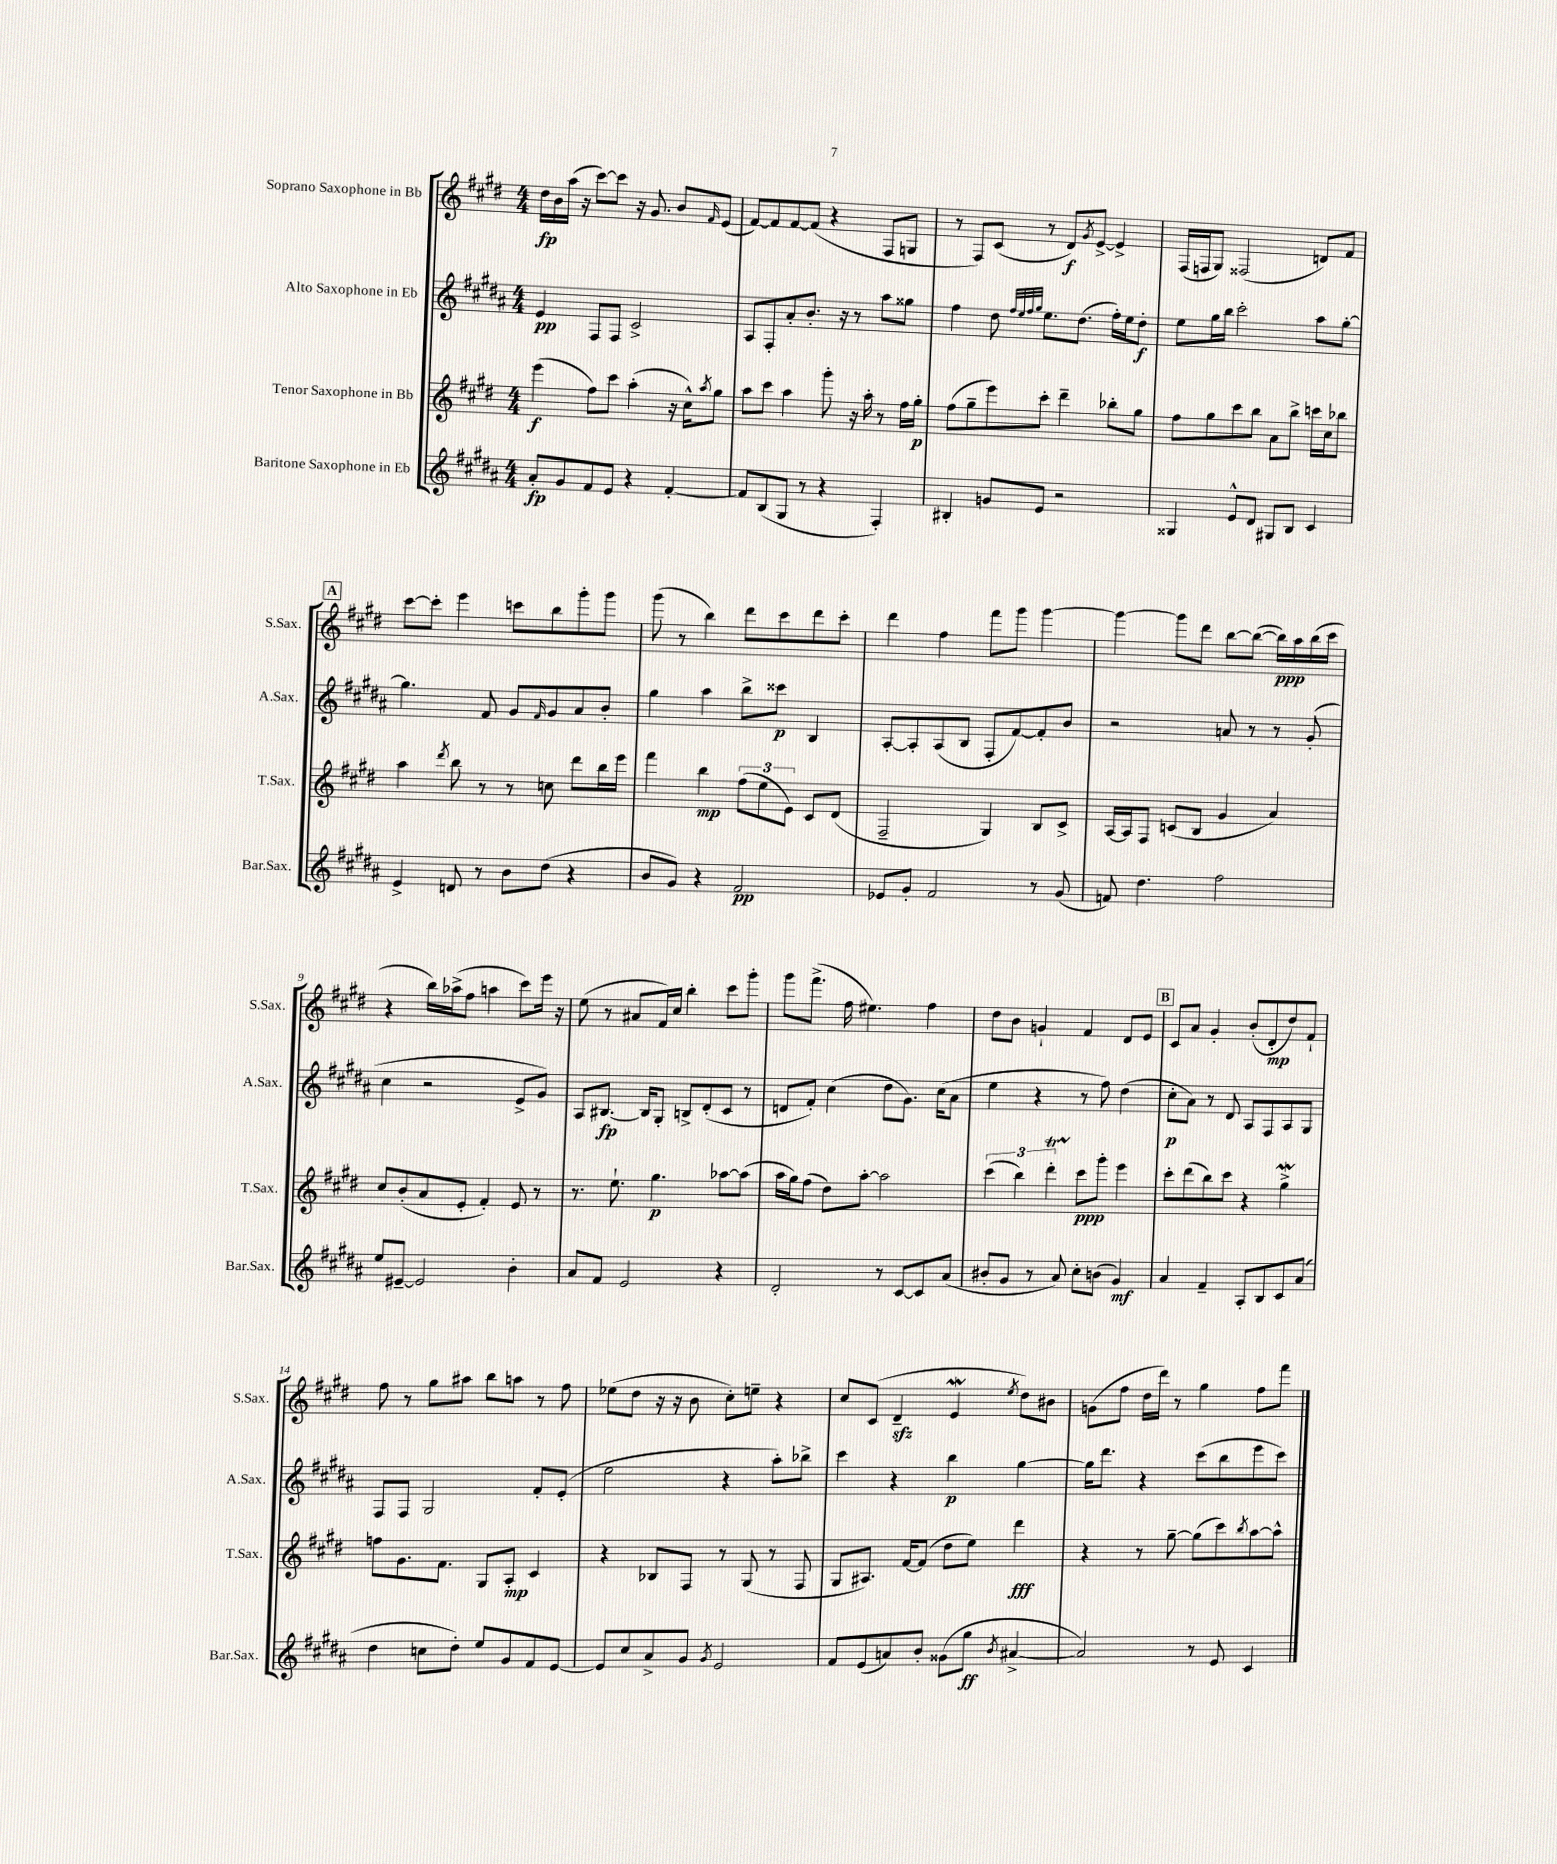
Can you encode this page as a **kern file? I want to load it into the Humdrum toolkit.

**kern	**dynam	**kern	**dynam	**kern	**dynam	**kern	**dynam
*part4	*part4	*part3	*part3	*part2	*part2	*part1	*part1
*staff4	*staff4	*staff3	*staff3	*staff2	*staff2	*staff1	*staff1
*I"Baritone Saxophone in Eb	*	*I"Tenor Saxophone in Bb	*	*I"Alto Saxophone in Eb	*	*I"Soprano Saxophone in Bb	*
*I'Bar.Sax.	*	*I'T.Sax.	*	*I'A.Sax.	*	*I'S.Sax.	*
*clefG2	*	*clefG2	*	*clefG2	*	*clefG2	*
*k[f#c#g#d#a#]	*	*k[f#c#g#d#]	*	*k[f#c#g#d#a#]	*	*k[f#c#g#d#]	*
*M4/4	*	*M4/4	*	*M4/4	*	*M4/4	*
=1	=1	=1	=1	=1	=1	=1	=1
8a#'/L	fp	(4eee\	f	4e/	pp	16dd#\LL	fp
.	.	.	.	.	.	16b\	.
8g#/	.	.	.	.	.	(16aa\JJ	.
.	.	.	.	.	.	16r	.
8f#/	.	8ff#\L)	.	8F#/L	.	[8ccc#\L)	.
8e/J	.	8ccc#\J	.	8F#/J	.	8ccc#\J]	.
4r	.	(4aa'\	.	2c#^/	.	16r	.
.	.	.	.	.	.	8.g#/	.
[4f#'/	.	16r	.	.	.	8b/L	.
.	.	16cc#^^\KL)	.	.	.	.	.
.	.	8qaa/	.	.	.	16qqf#/	.
.	.	8gg#\J	.	.	.	(8e/J	.
=2	=2	=2	=2	=2	=2	=2	=2
8f#/L]	.	8aa\L	.	8A#/L	.	[8f#/L)	.
(8B/	.	8ccc#\J	.	8F#'/	.	8f#/]	.
8G#/J	.	4aa\	.	8a#'/	.	[8f#/	.
8r	.	.	.	8.b'/J	.	(8f#/J]	.
4r	.	8ggg#'\	.	.	.	4r	.
.	.	.	.	16r	.	.	.
.	.	16r	.	8r	.	.	.
.	.	16aa'\	.	.	.	.	.
4F#'/)	.	8r	.	8aa#\L	.	8F#/L	.
.	.	16ff#\LL	.	8gg##X\J	.	8Gn/J	.
.	.	16gg#'\JJ	p	.	.	.	.
=3	=3	=3	=3	=3	=3	=3	=3
4B#X'/	.	(8ff#\L	.	4ff#\	.	8r	.
.	.	8gg#~\	.	.	.	8F#/L)	.
8gn/L	.	8eee\)	.	8dd#\	.	(8c#/J	.
.	.	.	.	32qqff#/LLL	.	.	.
.	.	.	.	32qqee/	.	.	.
.	.	.	.	32qqff#/	.	.	.
.	.	.	.	32qqgg#/JJJ	.	.	.
8e/J	.	8ccc#'\J	.	8.ee\L	.	8r	.
2r	.	4ddd#~\	.	.	.	8d#/L)	f
.	.	.	.	(8.dd#\J	.	.	.
.	.	.	.	.	.	8qg#/	.
.	.	.	.	.	.	[8e^/J	.
.	.	8bb-X'\L	.	16ff#'\LL)	.	4e^/]	.
.	.	.	.	16ee\J	.	.	.
.	.	8gg#\J	.	8dd#'\J	f	.	.
=4	=4	=4	=4	=4	=4	=4	=4
4G##X/	.	8ff#\L	.	8ee\L	.	(16F#/LL	.
.	.	.	.	.	.	16Fn/J	.
.	.	8gg#\	.	16gg#\L	.	8G#/J)	.
.	.	.	.	16bb\JJ	.	.	.
8e^^/L	.	8ccc#\	.	2ccc#'\	.	(2F##X/	.
8d#/J	.	8bb\J	.	.	.	.	.
8G#X/L	.	8a\L	.	.	.	.	.
8B/J	.	8bb^\J	.	.	.	.	.
4c#/	.	16cccn\LL	.	8aa#\L	.	8dn/L)	.
.	.	16cc#\J	.	.	.	.	.
.	.	8bb-X\J	.	[8gg#'\J	.	8f#/J	.
!!LO:LB:g=z
!!LO:REH:place=s1:t=A
=5	=5	=5	=5	=5	=5	=5	=5
4e^/	.	4aa\	.	4.gg#\]	.	[8ccc#\L	.
.	.	.	.	.	.	8ccc#'\J]	.
.	.	8qddd#/	.	.	.	.	.
8dn/	.	8bb\	.	.	.	4eee\	.
8r	.	8r	.	8f#/	.	.	.
8b\L	.	8r	.	8g#/L	.	8cccn\L	.
.	.	.	.	16qqf#/	.	.	.
(8dd#\J	.	8ccn\	.	8g#/	.	8bb\	.
4r	.	8ddd#\L	.	8a#/	.	8ggg#'\	.
.	.	16bb\L	.	8b'/J	.	8ggg#\J	.
.	.	16eee\JJ	.	.	.	.	.
=6	=6	=6	=6	=6	=6	=6	=6
8b/L	.	4fff#\	.	4gg#\	.	(8ggg#\	.
8g#/J)	.	.	.	.	.	8r	.
4r	.	4bb\	mp	4aa#\	.	4bb\)	.
2f#/	pp	(12ff#\L	.	8bb^\L	.	8ddd#\L	.
.	.	12ee\	.	.	.	.	.
.	.	.	.	8ccc##X\J	p	8ccc#\	.
.	.	12e\J)	.	.	.	.	.
.	.	8c#/L	.	4B/	.	8ddd#\	.
.	.	(8d#/J	.	.	.	8ccc#'\J	.
=7	=7	=7	=7	=7	=7	=7	=7
8e-X/L	.	2F#~/	.	[8A#'/L	.	4ddd#\	.
8g#'/J	.	.	.	8A#'/]	.	.	.
2f#/	.	.	.	(8A#/	.	4ff#\	.
.	.	.	.	8B/J	.	.	.
.	.	4G#/)	.	8F#'/L	.	8fff#\L	.
.	.	.	.	[8f#/)	.	8ggg#\J	.
8r	.	8B/L	.	8f#'/]	.	[4ggg#\	.
(8g#/	.	8c#^/J	.	8b/J	.	.	.
=8	=8	=8	=8	=8	=8	=8	=8
8fn/)	.	[16A/LL	.	2r	.	4ggg#\_	.
.	.	16A/J]	.	.	.	.	.
4.dd#\	.	8F#/J	.	.	.	.	.
.	.	(8cn/L	.	.	.	8ggg#\L]	.
.	.	8B/J	.	.	.	8ddd#\J	.
2ff#\	.	4g#/	.	8an/	.	[8bb\L	.
.	.	.	.	8r	.	(8bb\J_	.
.	.	4a/)	.	8r	.	16bb\LL])	ppp
.	.	.	.	.	.	16aa\	.
.	.	.	.	(8g#'/	.	(16bb\	.
.	.	.	.	.	.	16ccc#\JJ	.
!!LO:LB:g=z
=9	=9	=9	=9	=9	=9	=9	=9
8ee/L	.	8cc#/L	.	4cc#\	.	4r	.
[8e#X~/J	.	(8b'/	.	.	.	.	.
2e#/]	.	8a/	.	2r	.	16bb\LL)	.
.	.	.	.	.	.	(16aa-X^\J	.
.	.	8e'/J	.	.	.	8ff#\J	.
.	.	4f#'/)	.	.	.	4aan\	.
4b'\	.	8e/	.	8e^/L	.	8ccc#\L)	.
.	.	8r	.	8g#/J)	.	16eee\Jk	.
.	.	.	.	.	.	16r	.
=10	=10	=10	=10	=10	=10	=10	=10
8a#/L	.	8.r	.	8A#/L	.	(8ee\	.
8f#/J	.	.	.	[8.B#X/J	fp	8r	.
.	.	8.ee`\	.	.	.	.	.
2e/	.	.	.	.	.	8a#X/L	.
.	.	.	.	16B#/KL]	.	.	.
.	.	4.gg#\	p	8G#'/J	.	16f#/L)	.
.	.	.	.	.	.	16cc#/JJ	.
.	.	.	.	8Bn^/L	.	4bb'\	.
.	.	.	.	(8d#'/	.	.	.
4r	.	[8aa-X\L	.	8c#/J	.	8ccc#\L	.
.	.	(8aa-\J]	.	8r	.	8ggg#'\J	.
=11	=11	=11	=11	=11	=11	=11	=11
2d#'/	.	16aa\LL	.	8dn/L	.	8ggg#\L	.
.	.	16gg#\J)	.	.	.	.	.
.	.	(8ff#\J	.	8f#'/J)	.	(8.fff#^\J	.
.	.	8dd#\L)	.	(4cc#\	.	.	.
.	.	.	.	.	.	16ff#\	.
.	.	[8aa'\J	.	.	.	4.ee#X\)	.
8r	.	2aa\]	.	8dd#\L	.	.	.
[8c#/L	.	.	.	8.g#\J)	.	.	.
8c#/]	.	.	.	.	.	4ff#\	.
.	.	.	.	(16cc#\KL	.	.	.
(8a#/J	.	.	.	8a#\J	.	.	.
=12	=12	=12	=12	=12	=12	=12	=12
8b#X'/L	.	(6ccc#\	.	4ee\	.	8dd#\L	.
8g#/J	.	.	.	.	.	8b\J	.
.	.	6bb\)	.	.	.	.	.
8r	.	.	.	4r	.	4gn`/	.
.	.	6ddd#t'\	.	.	.	.	.
8a#/)	.	.	.	.	.	.	.
8cc#'\L	.	8ccc#\L	ppp	8r	.	4f#/	.
(8bn\J	.	8ggg#'\J	.	8ff#\)	.	.	.
4g#/)	mf	4eee\	.	(4dd#\	.	8d#/L	.
.	.	.	.	.	.	8e/J	.
!!LO:REH:place=s1:t=B
=13	=13	=13	=13	=13	=13	=13	=13
4a#/	.	8ccc#'\L	.	8cc#'\L	p	8c#/L	.
.	.	(8ddd#\	.	8a#\J)	.	8a/J	.
4f#~/	.	8bb\)	.	8r	.	4g#'/	.
.	.	8ccc#\J	.	8d#/	.	.	.
8A#'/L	.	4r	.	8A#/L	.	(8b'/L	.
8B/	.	.	.	8F#/	.	8d#'/	mp
8c#/	.	4gg#W^\	.	8A#/	.	8dd#/)	.
(8a#/J	.	.	.	8G#/J	.	8f#`/J	.
!!LO:LB:g=z
=14	=14	=14	=14	=14	=14	=14	=14
4dd#\	.	8ffn\L	.	8F#/L	.	8ff#\	.
.	.	8.g#\	.	8F#/J	.	8r	.
8ccn\L	.	.	.	2G#/	.	8gg#\L	.
.	.	8.f#\J	.	.	.	.	.
8dd#'\J)	.	.	.	.	.	8aa#X\J	.
8ee/L	.	8G#/L	.	.	.	8bb\L	.
8g#/	.	8A'/J	mp	.	.	8aan\J	.
8f#/	.	4c#/	.	8f#'/L	.	8r	.
[8e/J	.	.	.	(8e'/J	.	8ff#\	.
=15	=15	=15	=15	=15	=15	=15	=15
8e/L]	.	4r	.	2ee\	.	(8ee-X\L	.
8cc#/	.	.	.	.	.	8dd#\J	.
8a#^/	.	8B-X/L	.	.	.	16r	.
.	.	.	.	.	.	16r	.
8g#/J	.	8F#/J	.	.	.	8b\	.
8qg#/	.	.	.	.	.	.	.
2e/	.	8r	.	4r	.	8cc#'\L)	.
.	.	(8G#/	.	.	.	8een~\J	.
.	.	8r	.	8aa#'\L)	.	4r	.
.	.	8F#/	.	8bb-X^\J	.	.	.
=16	=16	=16	=16	=16	=16	=16	=16
8f#/L	.	8G#/L	.	4ccc#\	.	8cc#/L	.
(8e/	.	8.A#X/J)	.	.	.	(8c#/J	.
8an/)	.	.	.	4r	.	4d#zz~/	.
.	.	[16f#/KL	.	.	.	.	.
8b'/J	.	(8f#/J]	.	.	.	.	.
(8g##X\L	.	8dd#\L	.	4bb\	p	4ew/	.
8gg#\J	ff	8ee\J)	.	.	.	.	.
8qb/	.	.	.	.	.	8qee/	.
[4a#X^/	.	4ddd#\	fff	[4gg#\	.	8dd#\L)	.
.	.	.	.	.	.	8b#X\J	.
=17	=17	=17	=17	=17	=17	=17	=17
2a#/])	.	4r	.	16gg#\KL]	.	(8gn\L	.
.	.	.	.	8.ddd#\J	.	.	.
.	.	.	.	.	.	8ff#\J	.
.	.	8r	.	4r	.	16dd#\LL	.
.	.	.	.	.	.	16ddd#\JJ)	.
.	.	[8gg#~\	.	.	.	8r	.
8r	.	(8gg#\L]	.	(8ccc#\L	.	4gg#\	.
8e/	.	8ccc#\)	.	8bb\	.	.	.
.	.	8qbb/	.	.	.	.	.
4c#/	.	[8aa\	.	8eee\	.	8ff#\L	.
.	.	8aa^^\J]	.	8ccc#\J)	.	8fff#\J	.
==	==	==	==	==	==	==	==
*-	*-	*-	*-	*-	*-	*-	*-
